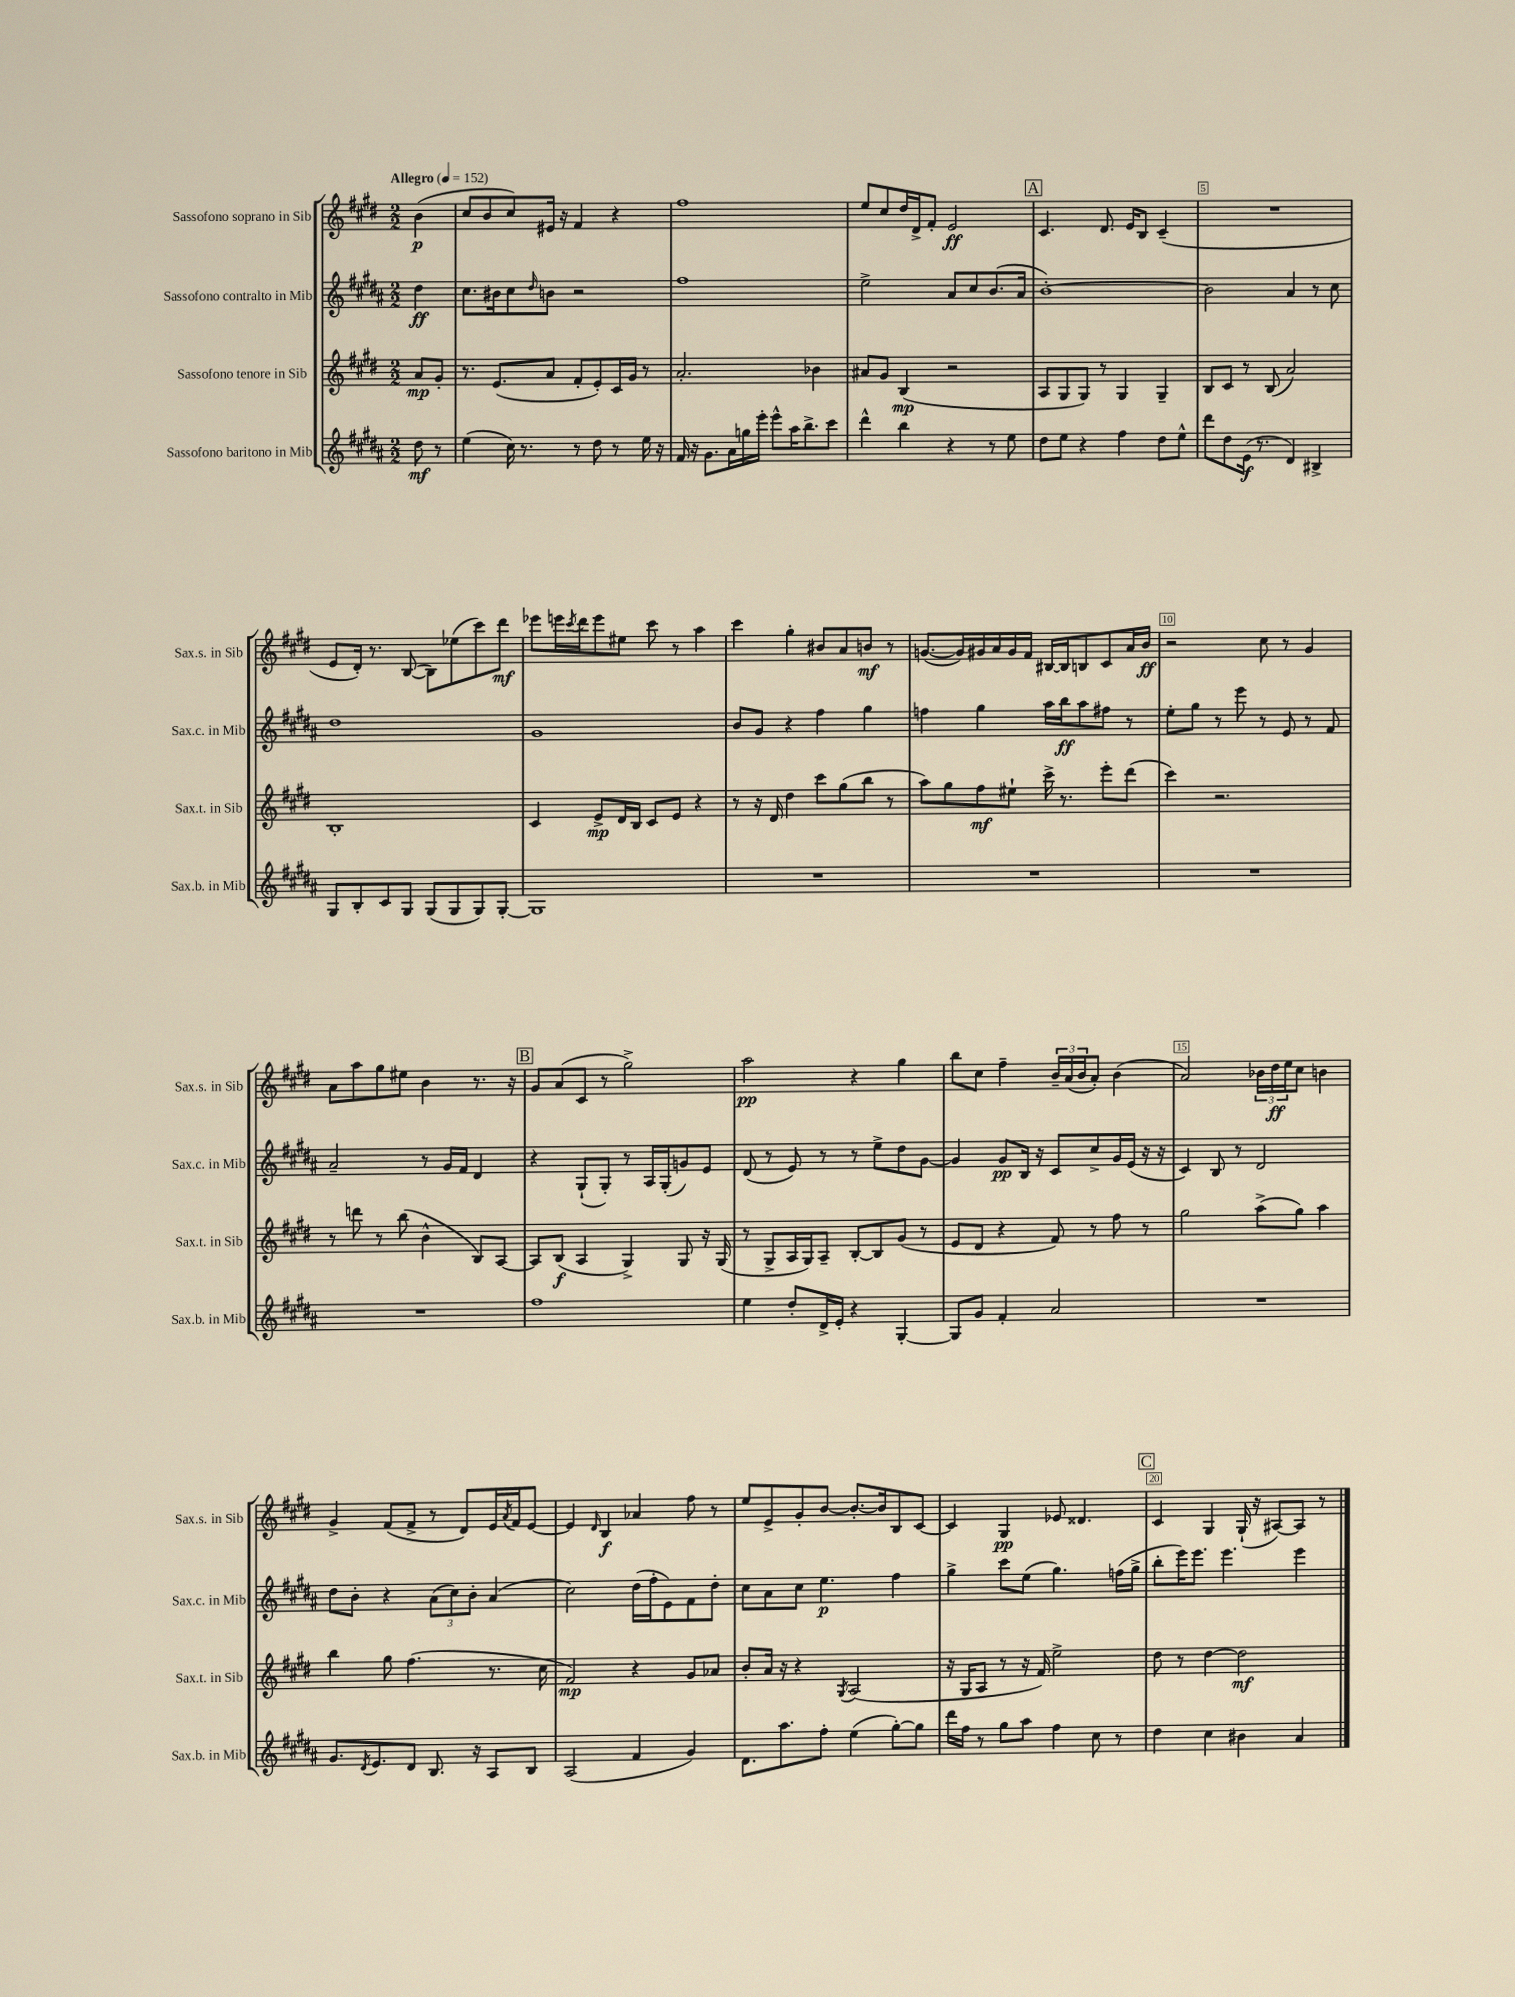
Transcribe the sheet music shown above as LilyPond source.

<<
\new StaffGroup <<
\new Staff = "s0" \with { instrumentName = "Sassofono soprano in Sib" shortInstrumentName = "Sax.s. in Sib" } {
    \clef treble \key e \major \numericTimeSignature \time 2/2 \partial 4 \tempo "Allegro" 4 = 152
    b'4\p( |
    cis''8 b'8 cis''8) eis'16 r16 fis'4 r4 |
    fis''1 |
    e''8 cis''8 dis''16 dis'16-> fis'8-. e'2\ff |
    \mark \markup { \box "A" } cis'4. dis'8. e'16 b8 cis'4--( |
    R1 |
    e'8 dis'16-.) r8. b8~( b8) ees''8( cis'''8) dis'''8\mf |
    ees'''8 e'''16 \acciaccatura { cis'''8 } dis'''16 e'''8 eis''8 cis'''8 r8 a''4 |
    cis'''4 gis''4-. bis'8 a'8 b'8\mf r8 |
    g'8.~( g'16) gis'16 a'16 gis'16 fis'16 bis16~ bis16 b8 cis'8 a'16 b'16\ff |
    r2 cis''8 r8 gis'4 |
    a'8 a''8 gis''8 eis''8 b'4 r8. r16 |
    \mark \markup { \box "B" } gis'8 a'8( cis'8 r8 gis''2->) |
    a''2\pp r4 gis''4 |
    b''8 cis''8 fis''4-- \tuplet 3/2 { b'16-- a'16( b'16 } a'8-.) b'4( |
    a'2) \tuplet 3/2 { bes'16 dis''16\ff e''16 } cis''8 b'4 |
    gis'4-> fis'8( fis'8-> r8 dis'8) e'16 \acciaccatura { a'8 } fis'16 e'8~ |
    e'4 \grace { dis'16 } b4\f aes'4 fis''8 r8 |
    e''8 e'8-> gis'8-. b'8~ b'8.~-. b'16 b8 cis'8~ |
    cis'4 gis4\pp ees'8 disis'4. |
    \mark \markup { \box "C" } cis'4 gis4 gis16-!( r16 ais8~) ais8 r8 \bar "|." |
}
\new Staff = "s1" \with { instrumentName = "Sassofono contralto in Mib" shortInstrumentName = "Sax.c. in Mib" } {
    \clef treble \key b \major \numericTimeSignature \time 2/2 \partial 4
    dis''4\ff |
    cis''8. bis'16 cis''8 \grace { dis''16 } b'8 r2 |
    fis''1 |
    e''2-> ais'8 cis''8 b'8.( ais'16 |
    \mark \markup { \box "A" } b'1~-.) |
    b'2 ais'4 r8 cis''8 |
    dis''1 |
    gis'1 |
    b'8 gis'8 r4 fis''4 gis''4 |
    f''4 gis''4 ais''16 b''16\ff ais''8 fis''8 r8 |
    e''8-. gis''8 r8 e'''8 r8 e'8 r8 fis'8 |
    ais'2-- r8 gis'16 fis'16 dis'4 |
    \mark \markup { \box "B" } r4 gis8-!( gis8-.) r8 ais16 gis16-.( g'8) e'8 |
    dis'8( r8 e'8) r8 r8 e''8-> dis''8 gis'8~ |
    gis'4 gis'8\pp b16 r16 cis'8 cis''8-> gis'16 e'16( r16 r16 |
    cis'4) b8 r8 dis'2 |
    dis''8 b'8-. r4 \tuplet 3/2 { ais'8( cis''8) b'8-. } ais'4( |
    cis''2) dis''16( fis''16-. e'8) fis'8 dis''8-. |
    cis''8 ais'8 cis''8 e''4.\p fis''4 |
    gis''4-> cis'''8 e''8( gis''4.) f''16( gis''16-> |
    \mark \markup { \box "C" } b''8-. e'''16) e'''8. e'''4. e'''4 \bar "|." |
}
\new Staff = "s2" \with { instrumentName = "Sassofono tenore in Sib" shortInstrumentName = "Sax.t. in Sib" } {
    \clef treble \key e \major \numericTimeSignature \time 2/2 \partial 4
    a'8\mp gis'8-. |
    r8. e'8.( a'8 fis'8-. e'8-.) cis'16 gis'16 r8 |
    a'2.-. bes'4 |
    ais'8 gis'8 b4\mp( r2 |
    \mark \markup { \box "A" } a8 gis8 gis8) r8 gis4 gis4-- |
    b8 cis'8 r8 b8( a'2) |
    b1-. |
    cis'4 e'8->\mp dis'16 b16 cis'8 e'8 r4 |
    r8 r16 dis'16 dis''4 cis'''8 gis''8( b''8 r8 |
    a''8) gis''8 fis''8\mf eis''8-! cis'''16-> r8. e'''8-. dis'''8( |
    cis'''4) r2. |
    r8 d'''8 r8 b''8( b'4-^ b8) a8~ |
    \mark \markup { \box "B" } a8 b8\f( a4 gis4->) gis8 r16 gis16( |
    r8 gis8-> a16 gis16) a8-- b8~-. b8 gis'8( r8 |
    e'8 dis'8 r4 fis'8) r8 fis''8 r8 |
    gis''2 a''8->( gis''8) a''4 |
    b''4 gis''8 fis''4.( r8. cis''16 |
    fis'2\mp) r4 gis'8 aes'8 |
    b'8-. a'16 r16 r4 \acciaccatura { gis8 } a2( |
    r16 gis16 a8 r8 r16 fis'16) e''2-> |
    \mark \markup { \box "C" } dis''8 r8 dis''4~ dis''2\mf \bar "|." |
}
\new Staff = "s3" \with { instrumentName = "Sassofono baritono in Mib" shortInstrumentName = "Sax.b. in Mib" } {
    \clef treble \key b \major \numericTimeSignature \time 2/2 \partial 4
    dis''8\mf r8 |
    e''4( cis''16) r8. r8 dis''8 r8 e''16 r16 |
    fis'16 r16 gis'8. ais'16 g''16 e'''16-. e'''8-^ ais''16 b''8.-> cis'''8 |
    dis'''4-^ b''4 r4 r8 e''8 |
    \mark \markup { \box "A" } dis''8 e''8 r4 fis''4 dis''8 e''8-^ |
    dis'''8 dis''8 e'16\f( r8. dis'4) bis4-> |
    gis8 b8-. cis'8 gis8 gis8( gis8 gis8) gis8~-. |
    gis1 |
    R1 |
    R1 |
    R1 |
    R1 |
    \mark \markup { \box "B" } fis''1 |
    e''4 dis''8-. dis'16-> e'16-. r4 gis4~-. |
    gis8 gis'8 fis'4-. ais'2 |
    R1 |
    gis'8. \acciaccatura { dis'8 } e'8. dis'8 b8. r16 ais8 b8 |
    ais2( fis'4 gis'4) |
    dis'8. ais''8. fis''8-. e''4( gis''8~-.) gis''8 |
    dis'''16 fis''16 r8 gis''8 ais''8 fis''4 cis''8 r8 |
    \mark \markup { \box "C" } dis''4 cis''4 bis'4 ais'4 \bar "|." |
}
>>
>>
\layout { \context { \Score \override BarNumber.break-visibility = ##(#f #t #t) barNumberVisibility = #(every-nth-bar-number-visible 5) \override BarNumber.stencil = #(make-stencil-boxer 0.1 0.3 ly:text-interface::print) } }
